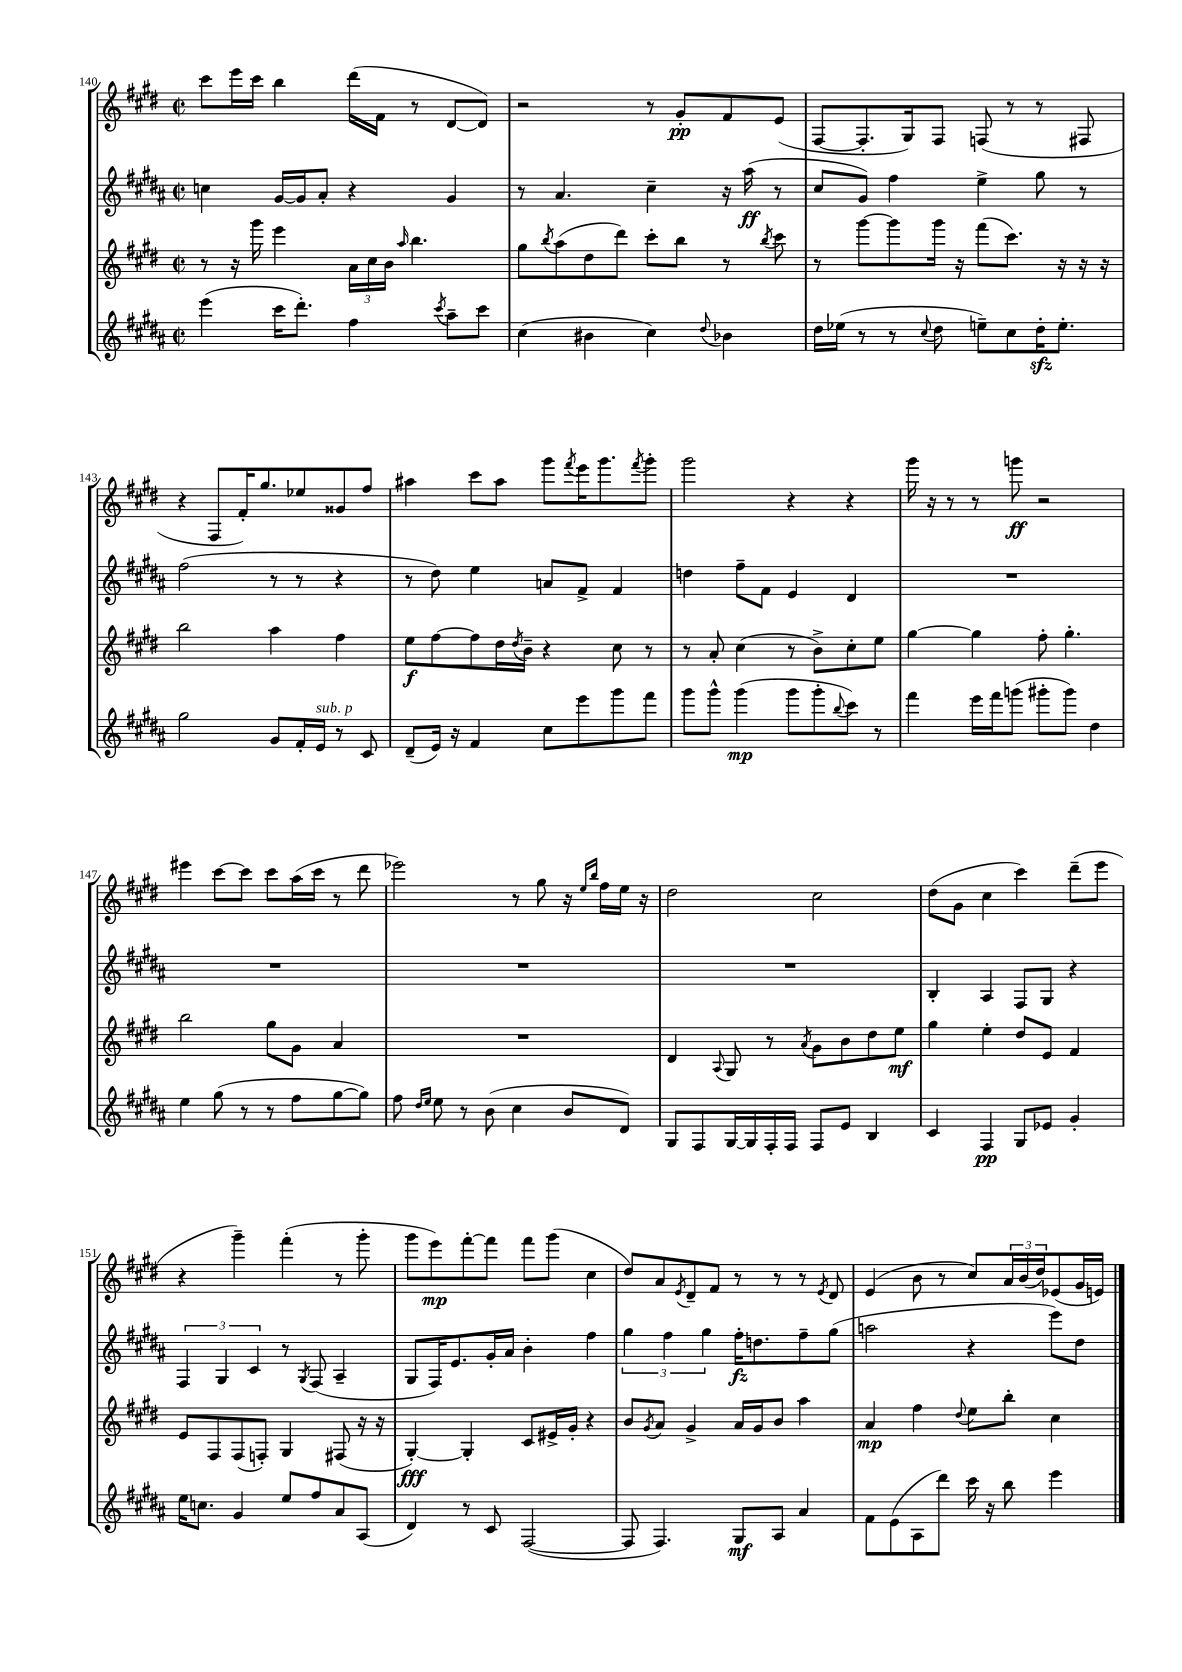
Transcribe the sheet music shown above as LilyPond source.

<<
\new StaffGroup <<
\new Staff = "s0" {
    \clef treble \key e \major \defaultTimeSignature \time 2/2
    cis'''8 e'''16 cis'''16 b''4 dis'''16( fis'16 r8 dis'8~ dis'8) |
    r2 r8 gis'8-.\pp fis'8 e'8( |
    fis8~ fis8.-. gis16) fis8 f8( r8 r8 fis8 |
    r4 fis8 fis'16-.) gis''8. ees''8 gisis'8 fis''8 |
    ais''4 cis'''8 ais''8 gis'''8 \acciaccatura { fis'''8 } e'''16 gis'''8. \acciaccatura { fis'''8 } gis'''8-. |
    gis'''2 r4 r4 |
    gis'''16 r16 r8 r8 g'''8\ff r2 |
    eis'''4 cis'''8~ cis'''8 cis'''8 a''16( cis'''16 r8 dis'''8 |
    ees'''2) r8 gis''8 r16 \grace { e''16 b''16 } fis''16 e''16 r16 |
    dis''2 cis''2 |
    dis''8( gis'8 cis''4 cis'''4) dis'''8--( e'''8 |
    r4 gis'''4--) fis'''4-.( r8 gis'''8-. |
    gis'''8 e'''8\mp) fis'''8~-. fis'''8 fis'''8 gis'''8( cis''4 |
    dis''8) a'8 \acciaccatura { e'8 } dis'8-- fis'8 r8 r8 r8 \acciaccatura { e'8 } dis'8 |
    e'4( b'8 r8 cis''8) \tuplet 3/2 { a'16 b'16( dis''16) } ees'8( gis'16 e'16) \bar "|." |
}
\new Staff = "s1" {
    \clef treble \key b \major \defaultTimeSignature \time 2/2
    c''4 gis'16~ gis'16 ais'8-. r4 gis'4 |
    r8 ais'4. cis''4-- r16 ais''16\ff( r8 |
    cis''8 gis'8) fis''4 e''4-> gis''8 r8 |
    fis''2( r8 r8 r4 |
    r8 dis''8) e''4 a'8 fis'8-> fis'4 |
    d''4 fis''8-- fis'8 e'4 dis'4 |
    R1 |
    R1 |
    R1 |
    R1 |
    b4-. ais4 fis8 gis8 r4 |
    \tuplet 3/2 { fis4 gis4 cis'4 } r8 \acciaccatura { gis8 } fis8( ais4-- |
    gis8 fis16) e'8. gis'16-. ais'16 b'4-. fis''4 |
    \tuplet 3/2 { gis''4 fis''4 gis''4 } fis''16-.\fz d''8. fis''8-- gis''8( |
    a''2 r4 e'''8) dis''8 \bar "|." |
}
\new Staff = "s2" {
    \clef treble \key e \major \defaultTimeSignature \time 2/2
    r8 r16 gis'''16 e'''4 \tuplet 3/2 { a'16 cis''16 b'16 } \grace { a''16 } b''4. |
    gis''8 \acciaccatura { b''8 } a''8( dis''8 dis'''8) cis'''8-. b''8 r8 \acciaccatura { b''8 } cis'''8 |
    r8 gis'''8~ gis'''8 gis'''16 r16 fis'''8( cis'''8.) r16 r16 r16 |
    b''2 a''4 fis''4 |
    e''8\f fis''8~ fis''8 dis''16 \acciaccatura { dis''8 } b'16-- r4 cis''8 r8 |
    r8 a'8-. cis''4( r8 b'8->) cis''8-. e''8 |
    gis''4~ gis''4 fis''8-. gis''4.-. |
    b''2 gis''8 gis'8 a'4 |
    R1 |
    dis'4 \appoggiatura { a8 } gis8 r8 \acciaccatura { a'8 } gis'8 b'8 dis''8 e''8\mf |
    gis''4 e''4-. dis''8 e'8 fis'4 |
    e'8 fis8 fis8( f8-.) gis4 fis8( r16 r16 |
    gis4~-.\fff) gis4-. cis'8 eis'16-> gis'16-. r4 |
    b'8 \acciaccatura { gis'8 } a'8 gis'4-> a'16 gis'16 b'8 a''4 |
    a'4\mp fis''4 \appoggiatura { dis''8 } e''8 b''8-. cis''4 \bar "|." |
}
\new Staff = "s3" {
    \clef treble \key b \major \defaultTimeSignature \time 2/2
    e'''4( cis'''16 dis'''8.-.) fis''4 \acciaccatura { cis'''8 } ais''8-- cis'''8 |
    cis''4( bis'4 cis''4) \appoggiatura { dis''8 } bes'4 |
    dis''16 ees''16( r8 r8 \appoggiatura { cis''8 } dis''8 e''8--) cis''8 dis''16-.\sfz e''8.-. |
    gis''2 gis'8 fis'16-. e'16^\markup { \italic "sub. p" } r8 cis'8 |
    dis'8--( e'16) r16 fis'4 cis''8 e'''8 gis'''8 fis'''8 |
    gis'''8 gis'''8-^ gis'''4\mp( gis'''8 gis'''8-. \appoggiatura { b''8 } cis'''8) r8 |
    fis'''4 e'''16 fis'''16 g'''8( gis'''8-. gis'''8) dis''4 |
    e''4 gis''8( r8 r8 fis''8 gis''8~ gis''8) |
    fis''8 \grace { dis''16 e''16 } e''8 r8 b'8( cis''4 b'8 dis'8) |
    gis8 fis8 gis16~ gis16 fis16-. fis16 fis8 e'8 b4 |
    cis'4 fis4\pp gis8 ees'8 gis'4-. |
    e''16 c''8. gis'4 e''8 fis''8 ais'8 ais8( |
    dis'4) r8 cis'8 fis2~( |
    fis8 fis4.) gis8\mf ais8 ais'4 |
    fis'8 e'8( ais8 dis'''8) cis'''16 r16 b''8 e'''4 \bar "|." |
}
>>
>>
\layout { \context { \Score currentBarNumber = #140 } }
